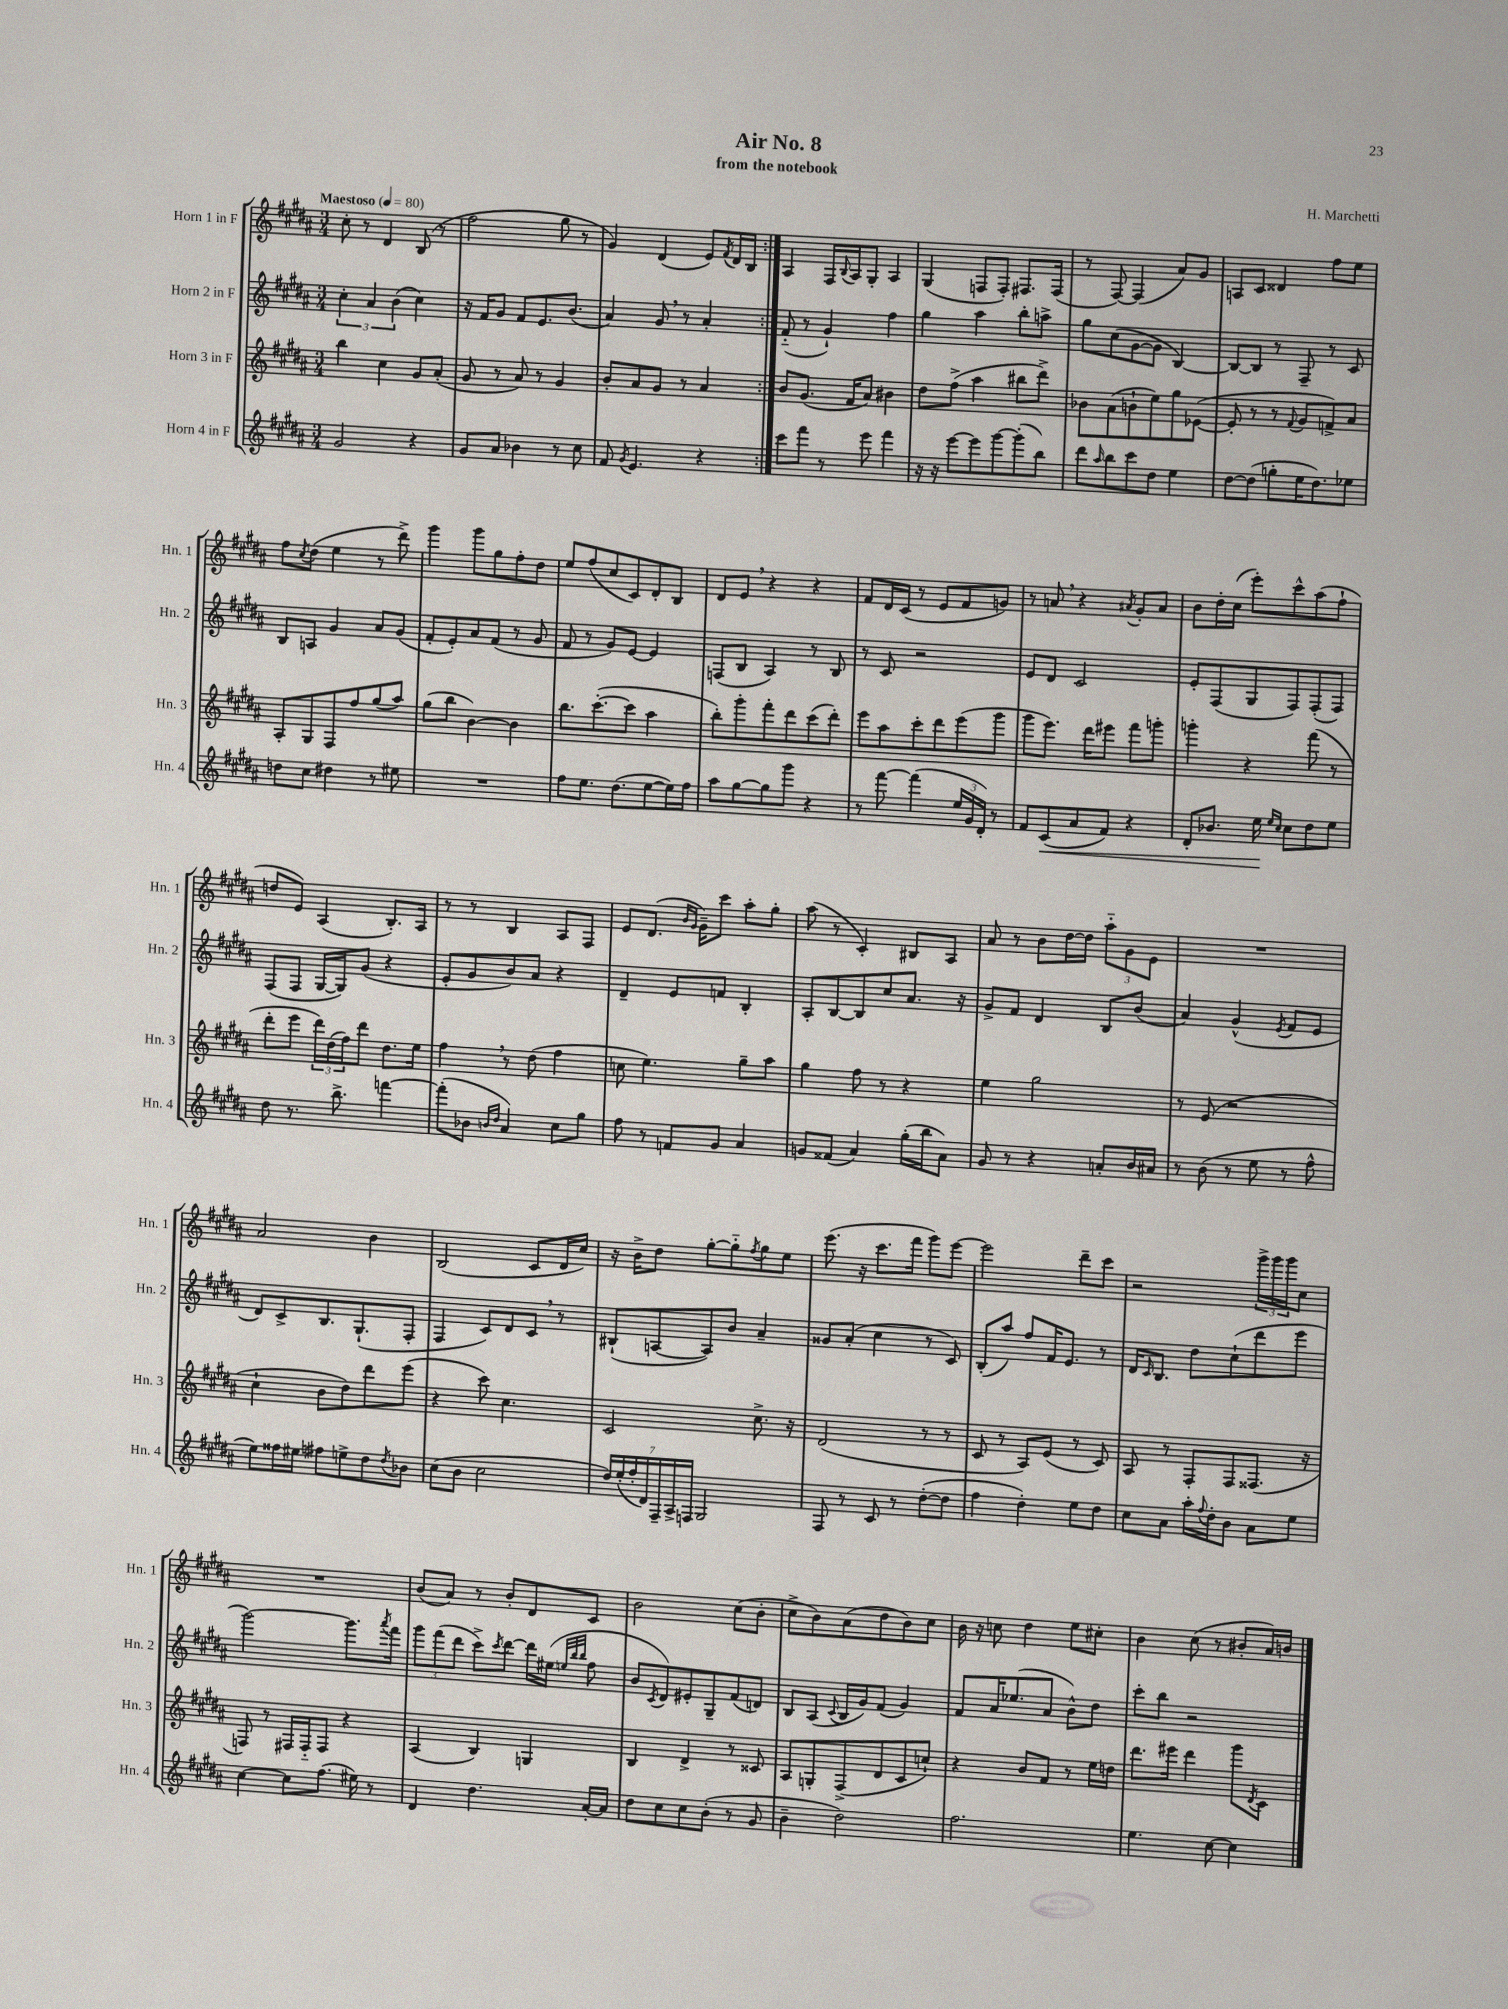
\header { title = "Air No. 8" composer = "H. Marchetti" subtitle = "from the notebook" }
<<
\new StaffGroup <<
\new Staff = "s0" \with { instrumentName = "Horn 1 in F" shortInstrumentName = "Hn. 1" } {
    \clef treble \key b \major \numericTimeSignature \time 3/4 \tempo "Maestoso" 4 = 80
    \repeat volta 2 { cis''8-. r8 dis'4 b8( r8 |
    fis''2 gis''8 r8 |
    gis'4) dis'4( e'8) \acciaccatura { fis'8 } dis'16 b16 | }
    ais4 fis16 \appoggiatura { b8 } ais16 gis8-. ais4 |
    gis4( f8 f8-.) fis8. fis16( |
    r8 fis8~) fis4( ais'8) gis'8 |
    a8 cis'8 disis'4 fis''8 e''8 |
    fis''8 \acciaccatura { cis''8 } dis''8( e''4 r8 dis'''8->) |
    gis'''4 gis'''8 gis''8 fis''8-. dis''8 |
    e''8 fis''8( cis''8 cis'8) dis'8-. b8 |
    dis'8 e'8 \breathe r4 r4 |
    fis'8 dis'16 cis'16( r8 e'8 fis'8 g'8) |
    r8 a'8 \breathe r4 \acciaccatura { ais'8 } gis'8-. ais'8 |
    b'8 dis''16-. cis''16( e'''8-.) cis'''8-^ ais''8( fis''8-! |
    d''8 e'8) ais4( b8.-.) ais16 |
    r8 r8 b4 ais8 fis8 |
    e'8 dis'8.( \grace { b'16 gis'16 } gis'16--) cis'''8 ais''8-. gis''8-. |
    ais''8( r8 cis'4-.) bis8 ais8 |
    ais'8 r8 b'8 dis''16~ dis''16 \tuplet 3/2 { ais''8-_ gis'8 e'8 } |
    R2. |
    ais'2 b'4 |
    b2( cis'8 dis'16 cis''16) |
    r16 b'16-> dis''8 gis''8~-. gis''8-_ \acciaccatura { fis''8 } gis''8 e''8 |
    e'''8.( r16 cis'''8. fis'''16 gis'''8) e'''8~ |
    e'''2 dis'''8-- cis'''8 |
    r2 \tuplet 3/2 { gis'''16-> gis'''16 gis'''16 } cis''8 |
    R2. |
    b'8( ais'8) r8 b'8-. dis'8 cis'8 |
    b'2 cis''8( b'8-. |
    cis''8-> b'8) ais'8( dis''8 b'8) cis''8 |
    b'16 r16 c''8 dis''4 e''8 cis''8-. |
    b'4 cis''8( r8 bis'8-. ais'16) b'16 \bar "|." |
}
\new Staff = "s1" \with { instrumentName = "Horn 2 in F" shortInstrumentName = "Hn. 2" } {
    \clef treble \key b \major \numericTimeSignature \time 3/4
    \repeat volta 2 { \tuplet 3/2 { cis''4-. ais'4 b'4( } cis''4) |
    r16 fis'16 gis'8 fis'8 e'8. b'8.( |
    ais'4) gis'8 \breathe r8 ais'4-. | }
    fis'8-_( r8 gis'4-!) fis''4 |
    gis''4 ais''4 b''8-. a''8-> |
    gis''8 cis''8( gis'8~ gis'8 b4~) |
    b8~ b8 r8 fis8-- r8 cis'8 |
    b8 a8 gis'4 ais'8 gis'8( |
    fis'8-. e'8-.) ais'8 fis'8( r8 gis'8 |
    fis'8 r8 gis'8) e'8~ e'4 |
    f8( b8 ais4) r8 b8 |
    r8 cis'8 r2 |
    e'8 dis'8 cis'2 |
    e'8-. fis8( gis8 fis8) fis8-.( fis8) |
    fis8( fis8 gis16~ gis16) gis'8( r4 |
    e'8-. gis'8 b'8) ais'8 r4 |
    dis'4-- e'8 f'8 b4-. |
    ais8-. b8~ b8 cis''8 ais'8. r16 |
    gis'8-> fis'8 dis'4 b8 b'8( |
    ais'4) gis'4-^( \acciaccatura { e'8 } fis'8 e'8 |
    dis'8) cis'8-> b8. gis8.-!( fis8-. |
    fis4 cis'8) dis'8 cis'8 \breathe r8 |
    bis8-!( a8~ a8) b'8 ais'4-- |
    gisis'8 ais'8-.( cis''4 r8 cis'8) |
    b8-.( ais''8) fis''8 fis'16 e'8. r8 |
    dis'16 \grace { cis'16 } b8. dis''8 cis''8-!( dis'''8 e'''8 |
    gis'''2~) gis'''8. \acciaccatura { ais'''8 } fis'''16 |
    \tuplet 3/2 { gis'''8 fis'''8( dis'''8 } cis'''8->) \acciaccatura { cis'''8 } dis'''8~ dis'''16 eis''16( \grace { e''32 b''32 b''32 } fis''8 |
    b'8 \acciaccatura { cis'8 } dis'8) eis'8-. gis8-- fis'8( d'8) |
    b8 ais8( \appoggiatura { cis'8 } b16 gis'16) fis'8( gis'4) |
    fis'8 ais'16 ees''8.( ais'8 b'8-^) dis''8 |
    cis'''8-. b''8 r2 \bar "|." |
}
\new Staff = "s2" \with { instrumentName = "Horn 3 in F" shortInstrumentName = "Hn. 3" } {
    \clef treble \key b \major \numericTimeSignature \time 3/4
    \repeat volta 2 { b''4 cis''4 gis'8 ais'8-.( |
    gis'8 r8 ais'8) r8 gis'4 |
    b'8-. ais'8 gis'8 r8 ais'4 | }
    b'8 gis'8.( fis'16 ais'8) bis'4 |
    dis''8 fis''8->( ais''4 bis''8 dis'''8->) |
    bes'8 ais'8( b'8-! e''8) gis''8 ees'8~( |
    ees'8-. r8 r8 \appoggiatura { fis'8 } gis'8 f'8->) ais'8 |
    ais8-. gis8 fis8 fis''8 gis''8( ais''8) |
    gis''8( b''8 b'4~) b'4 |
    b''8. cis'''8.~-.( cis'''8 ais''4 |
    b''8-.) gis'''8-. fis'''8-. dis'''8 cis'''8( dis'''8-.) |
    e'''8 ais''8 cis'''8-. dis'''8 e'''8( gis'''8 |
    gis'''8 e'''8.) dis'''16 eis'''8 fis'''8 g'''8-. |
    g'''4-. r4 fis'''8( r8 |
    dis'''8-. e'''8 \tuplet 3/2 { dis'''16) dis''16( fis''16) } dis'''8 dis''8. e''16 |
    fis''4 \breathe r8 dis''8( fis''4 |
    c''8 e''4.) gis''8-- ais''8 |
    gis''4 fis''8 r8 r4 |
    e''4 gis''2 |
    r8 e'8( r2 |
    cis''4-! b'8 dis''8) dis'''8 e'''8( |
    r4 cis'''8) cis''4. |
    cis'2 cis''8.-> r16 |
    dis'2( r8 r8 |
    cis'8 r8 ais8) e'8( r8 cis'8) |
    ais8 r8 fis8-. fis8 fisis8.( r16 |
    f8) r8 fis16 fis16-_ fis8 r4 |
    ais4( b4) g4 |
    b4 dis'4-> r8 cisis'8 |
    ais8 g8-. fis8->( dis'8 cis'8 c''8-!) |
    r4 b'8 fis'8 r8 e''16 d''16 |
    dis'''8. eis'''16 dis'''4 gis'''8 \acciaccatura { dis'8 } cis'8 \bar "|." |
}
\new Staff = "s3" \with { instrumentName = "Horn 4 in F" shortInstrumentName = "Hn. 4" } {
    \clef treble \key b \major \numericTimeSignature \time 3/4
    \repeat volta 2 { gis'2 r4 |
    gis'8 ais'8 bes'4 r8 cis''8 |
    fis'8 \acciaccatura { gis'8 } e'4. r4 | }
    cis'''8 fis'''8 r8 e'''8 fis'''4 |
    r16 r16 e'''8~ e'''8 gis'''8~ gis'''8-.( b''8) |
    dis'''8 \grace { ais''16 } b''8 cis'''8 dis''8 e''4 |
    dis''8~ dis''8( g''8-. e''16 dis''8.) ees''8 |
    d''8 cis''8 dis''4 r8 eis''8 |
    R2. |
    fis''8 e''8. dis''8.( e''8~ e''16) fis''16 |
    ais''8 gis''8~ gis''8 gis'''8 r4 |
    r8 fis'''8~ fis'''4( \tuplet 3/2 { e''16 gis'16 dis'16-.) } r8 |
    fis'8 cis'8\<( ais'8 fis'8) r4 |
    dis'8-. bes'8. e''16\! \grace { e''16 cis''16 } cis''8 dis''8 e''8 |
    dis''8 r8. b''8.-> f'''4~ |
    f'''8-.( bes'8 \grace { b'16 dis''16 } ais'4) cis''8 gis''8 |
    fis''8 r8 f'8 gis'8 ais'4 |
    g'8 fisis'8( ais'4) gis''16-.( b''16 ais'8) |
    gis'8 r8 r4 a'8-. b'16 ais'16 |
    r8 b'8( r8 e''8 r8 fis''8-^ |
    e''8) fisis''16 eis''16 fis''8 e''8-> dis''8 \acciaccatura { dis''8 } bes'8 |
    cis''8( b'8 cis''2 |
    \tuplet 7/4 { dis''16) e''16-.( fis''16-. dis'16) fis16-- ais16-> f16 } gis2 |
    fis8 r8 cis'8 r8 dis''8~-.( dis''8 |
    fis''4 dis''4-.) e''8 dis''8 |
    cis''8 ais'8 ais''16-. \appoggiatura { fis''8 } dis''16-. b'8 ais'8 e''8 |
    cis''4~ cis''8 fis''8.( eis''16) r8 |
    dis'4 dis''4. ais'16~-. ais'16 |
    dis''8 cis''8 cis''8 b'8-.( r8 gis'8 |
    b'4-- dis''2) |
    fis''2. |
    e''4. cis''8~ cis''4 \bar "|." |
}
>>
>>
\layout { \context { \Score \remove "Bar_number_engraver" } }
